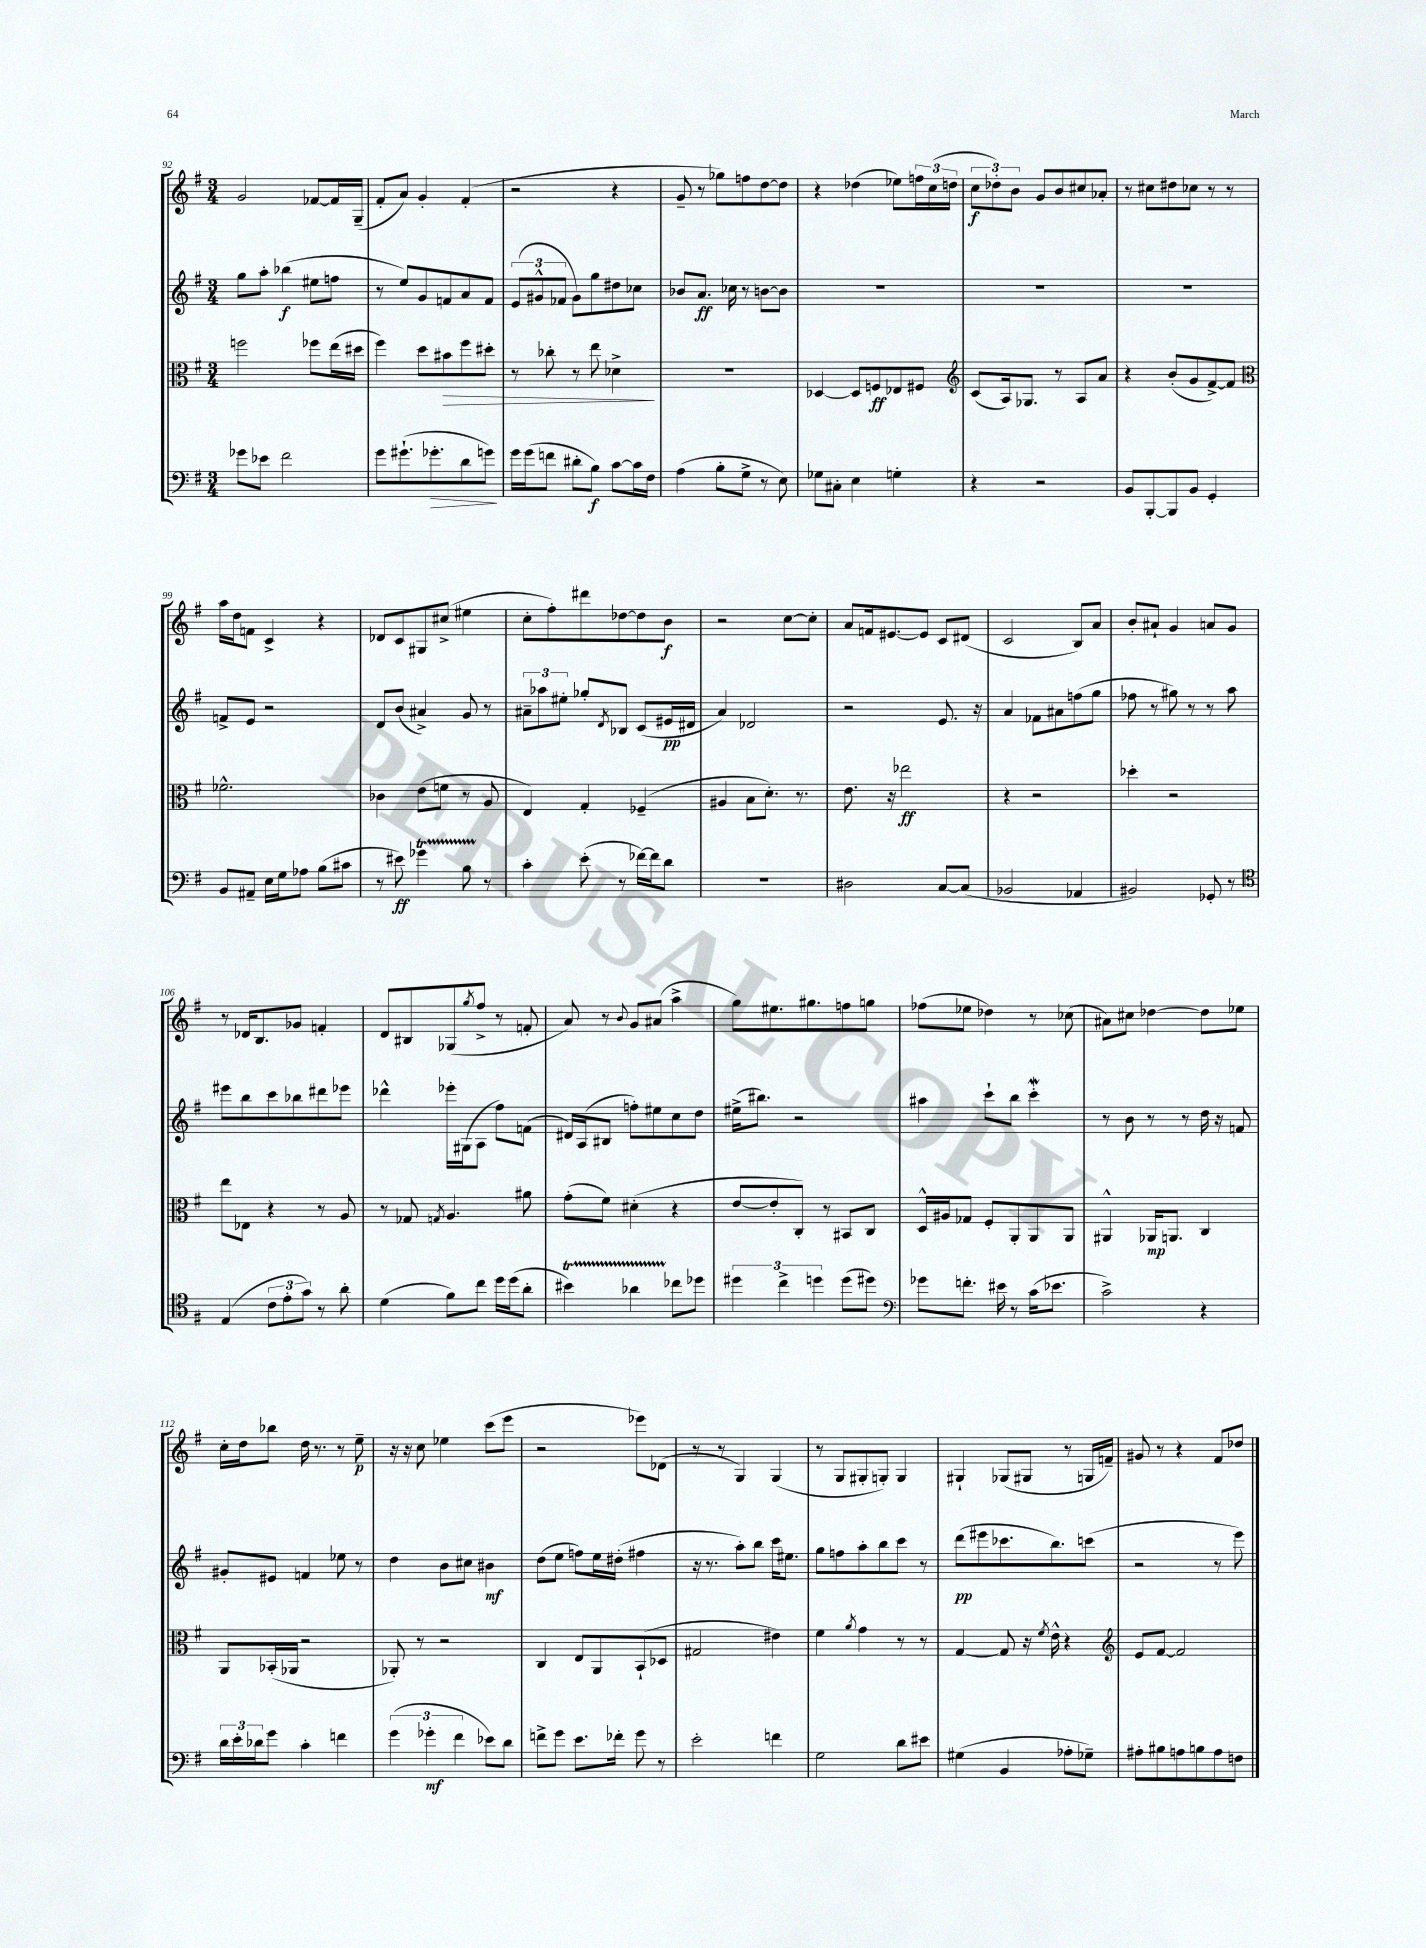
<<
\new StaffGroup <<
\new Staff = "s0" {
    \clef treble \key g \major \numericTimeSignature \time 3/4
    g'2 fes'8~ fes'16 g16--( |
    fis'8-. a'8) g'4-. fis'4-.( |
    r2 r4 |
    g'8-- r8 ges''8) f''8 d''8~ d''8 |
    r4 des''4( ees''8) \tuplet 3/2 { f''16 c''16( d''16 } |
    \tuplet 3/2 { c''8\f des''8-.) b'8 } g'8 b'8 cis''8 aes'8-. |
    r8 cis''8 dis''8 ces''8 r8 r8 |
    a''16 d''16 f'8 c'4-> r4 |
    des'8 c'8 gis8 cis''8->( eis''4 |
    c''8-. fis''8-.) dis'''8 des''8~ des''8 b'8\f |
    r2 c''8~ c''8-. |
    a'8 f'16 eis'8.~ eis'8 c'8 dis'8( |
    c'2 b8) a'8 |
    b'8-. ais'8-! g'4 a'8 g'8 |
    r8 des'16 b8. ges'8 f'4-. |
    d'8 bis8 ges8( \acciaccatura { g''8 } fis''8-> r8 f'8-. |
    a'8) r8 \appoggiatura { b'8 } g'8 ais'8( a''4-> |
    g''8) eis''8. gis''8. f''8 g''8 |
    fes''8( ees''8 des''4) r8 ces''8( |
    ais'8) cis''8 des''4~ des''8 ees''8 |
    c''16-. d''16 bes''8 d''16 r8. r8 e''8--\p |
    r16 r16 c''8 ees''4 c'''8( e'''8 |
    r2 ees'''8) des'8( |
    r8 r8 g4) g4( |
    r8 g8 gis8-. g8-.) g4 |
    gis4-! ges8( gis8 r8 g16 f'16--) |
    gis'8 r8 r4 fis'8 des''8 \bar "|." |
}
\new Staff = "s1" {
    \clef treble \key g \major \numericTimeSignature \time 3/4
    g''8 a''8-. bes''4\f( eis''8 f''8 |
    r8 e''8) g'8 f'8 a'8 f'8 |
    \tuplet 3/2 { e'8( gis'8-^ fes'8 } gis'8) g''8 dis''8 ces''8 |
    bes'8 a'8.\ff ces''16 r8 b'8~ b'8 |
    R2. |
    R2. |
    R2. |
    f'8-> e'8 r2 |
    d'8 b'8( ais'4->) g'8 r8 |
    \tuplet 3/2 { ais'8-- aes''8 eis''8-. } ges''8-. \acciaccatura { d'8 } bes8 c'8( eis'16\pp dis'16 |
    a'4) des'2 |
    r2 e'8. r16 |
    a'4 fes'8 ais'8 f''8( g''8 |
    fes''8 r8 gis''8) r8 r8 a''8 |
    eis'''8 b''8 c'''8 bes''8 dis'''8 ees'''8 |
    des'''4-^ ees'''16-. gis16( a8 fis''8) f'8( |
    dis'16) a16( bis8 f''8-.) eis''8 c''8 d''8 |
    eis''16->( bis''8.) r2 |
    ais''4 c'''8-! b''8 c'''4-.\mordent |
    r8 b'8 r8 r8 d''16 r16 f'8 |
    gis'8-. eis'8 f'4 ees''8 r8 |
    d''4 b'8 cis''8 bis'4\mf |
    d''8( e''8 f''8) e''16 dis''16-.( fis''4 |
    r16 r8. a''8-.) b''8 c'''16 eis''8. |
    g''8 f''8 a''8-. b''8 c'''8 r8 |
    d'''8\pp( eis'''8 ces'''8. b''8.) c'''8( |
    r2 r8 e'''8) \bar "|." |
}
\new Staff = "s2" {
    \clef alto \key g \major \numericTimeSignature \time 3/4
    f''2 fes''8 e''16( dis''16 |
    fis''4) d''8 bis'8\> fis''8 dis''8-. |
    r8 ces''8-. r8 e''8 des'4->\! |
    R2. |
    des4~ des8 f8\ff ees8 fis8 |
    \clef treble c'8( a16) ges8. r8 a8 a'8 |
    r4 b'8-.( g'8 fis'8~->) fis'8 |
    \clef alto fes'2.-^ |
    ces'4 e'8( f'8 r8 a8 |
    e4) g4-. fes4--( |
    ais4 b8 d'8.-.) r8. |
    e'8. r16 ees''2\ff |
    r4 r2 |
    des''4-. r2 |
    e''8 ees8 r4 r8 a8 |
    r8 ges8 \acciaccatura { g8 } a4. ais'8 |
    g'8-.( fis'8) dis'4-.( r4 |
    e'8~ e'8-. c8-.) r8 bis,8 c8 |
    d16-^ ais16 ges8 fis8-. a,8-. a,8 a,8 |
    ais,4-^ aes,16\mp a,8. c4 |
    a,8 bes,16-.( aes,16 r2 |
    aes,8-.) r8 r2 |
    c4 e8 a,8 b,8-!( des8 |
    gis2 eis'4) |
    fis'4 \acciaccatura { a'8 } g'4 r8 r8 |
    g4~ g8 r16 \acciaccatura { fis'8 } e'16-^ r4 |
    \clef treble e'8 fis'8~ fis'2 \bar "|." |
}
\new Staff = "s3" {
    \clef bass \key g \major \numericTimeSignature \time 3/4
    ges'8 ees'8 fis'2 |
    g'8 gis'8.-!( ges'8.-.\> d'8 g'8\!) |
    g'16 g'16( f'8 dis'8-. b8\f) c'8~ c'16 fis16 |
    a4( b8-. g8-> r8 e8) |
    ges8 cis8-. e4 g4-. |
    r4 r2 |
    b,8 b,,8~-. b,,8 b,8 g,4-. |
    b,8 ais,8-- e16 g16 aes8 b8( cis'8 |
    r8 eis'8\ff) ges'4\startTrillSpan b8 r8\stopTrillSpan |
    c'4-. e'8-.( r8 fes'16~) fes'16 d'8 |
    R2. |
    dis2 c8~ c8( |
    bes,2 aes,4 |
    bis,2) ges,8-. r8 |
    \clef tenor e4( \tuplet 3/2 { c'8 e'8-. g'8) } r8 a'8-. |
    d'4( fis'8) c''8 d''16 d''16( a'8-. |
    bis'4\startTrillSpan) aes'4 ces''8\stopTrillSpan des''8 |
    \tuplet 3/2 { dis''4 c''4-> d''4 } d''8( dis''8) |
    \clef bass ges'8 f'8.-. eis'16 r8 c'16( ees'8. |
    c'2->) r4 |
    \tuplet 3/2 { d'16 e'16-. des'16 } g'8 c'4-. f'4 |
    \tuplet 3/2 { g'4( ges'4-.\mf fis'4 } ees'8) d'8 |
    f'8-> g'8 e'8. fes'16-. g'8 r8 |
    e'2-. f'4 |
    g2 d'8 eis'8 |
    gis4( b,4 aes8-. ges8--) |
    ais8-. bis8 a8 b8 a8 f8 \bar "|." |
}
>>
>>
\layout { \context { \Score currentBarNumber = #92 } }
